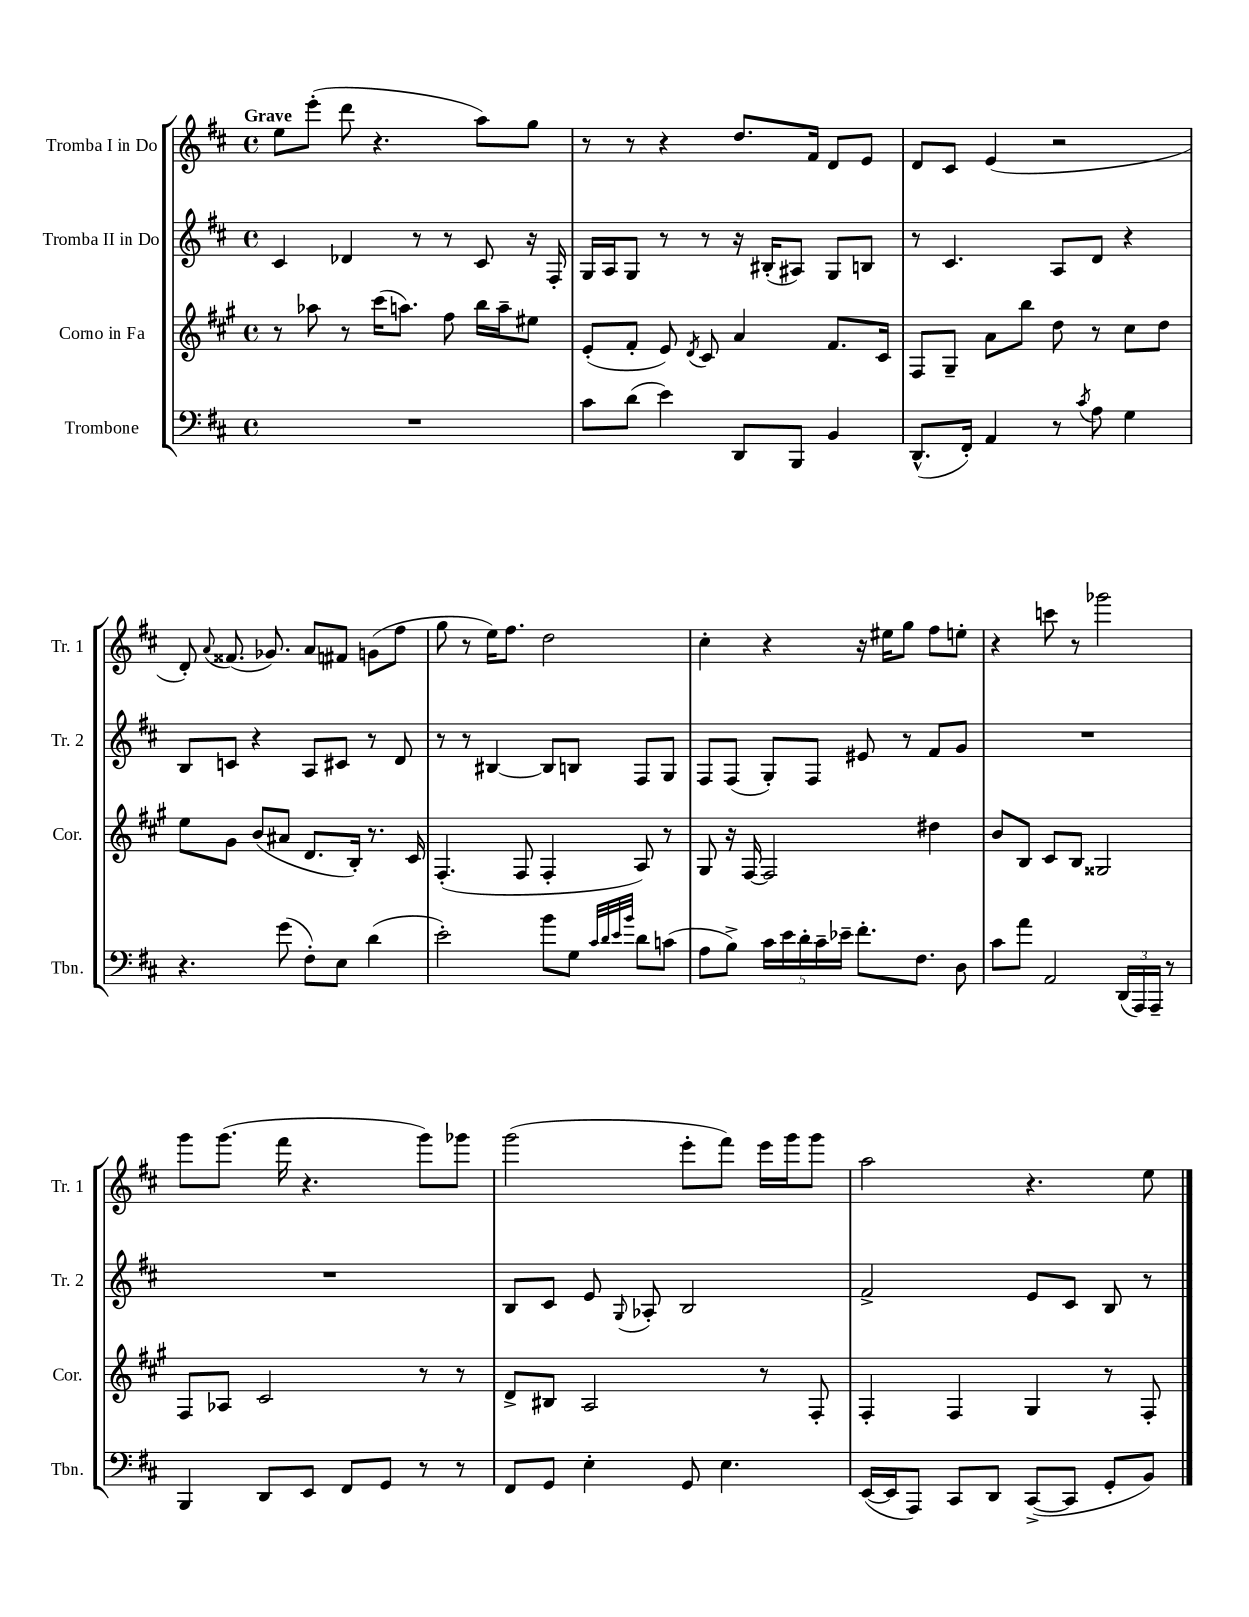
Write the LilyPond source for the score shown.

<<
\new StaffGroup <<
\new Staff = "s0" \with { instrumentName = "Tromba I in Do" shortInstrumentName = "Tr. 1" } {
    \clef treble \key d \major \defaultTimeSignature \time 4/4 \tempo "Grave"
    \autoBeamOff e''8[ e'''8]-.( d'''8 r4. a''8[) g''8] |
    r8 r8 r4 d''8.[ fis'16] d'8[ e'8] |
    d'8[ cis'8] e'4( r2 |
    d'8-.) \appoggiatura { a'8 } fisis'8.( ges'8.) a'8[ fis'8] g'8[( fis''8] |
    g''8 r8 e''16[) fis''8.] d''2 |
    cis''4-. r4 r16 eis''16[ g''8] fis''8[ e''8]-. |
    r4 c'''8 r8 ges'''2 |
    g'''8[ g'''8.]( fis'''16 r4. g'''8[) ges'''8] |
    g'''2( e'''8[-. fis'''8]) e'''16[ g'''16 g'''8] |
    a''2 r4. e''8 \bar "|." |
}
\new Staff = "s1" \with { instrumentName = "Tromba II in Do" shortInstrumentName = "Tr. 2" } {
    \clef treble \key d \major \defaultTimeSignature \time 4/4
    \autoBeamOff cis'4 des'4 r8 r8 cis'8 r16 fis16-. |
    g16[ a16 g8] r8 r8 r16 bis16[-.( ais8]) g8[ b8] |
    r8 cis'4. a8[ d'8] r4 |
    b8[ c'8] r4 a8[ cis'8] r8 d'8 |
    r8 r8 bis4~ bis8[ b8] fis8[ g8] |
    fis8[ fis8]( g8[-.) fis8] eis'8 r8 fis'8[ g'8] |
    R1 |
    R1 |
    b8[ cis'8] e'8 \appoggiatura { g8 } aes8-. b2 |
    fis'2-> e'8[ cis'8] b8 r8 \bar "|." |
}
\new Staff = "s2" \with { instrumentName = "Corno in Fa" shortInstrumentName = "Cor." } {
    \clef treble \key a \major \defaultTimeSignature \time 4/4
    \autoBeamOff r8 aes''8 r8 cis'''16[( a''8.]) fis''8 b''16[ a''16-- eis''8] |
    e'8[-.( fis'8]-. e'8) \acciaccatura { d'8 } cis'8 a'4 fis'8.[ cis'16] |
    fis8[ gis8]-- a'8[ b''8] d''8 r8 cis''8[ d''8] |
    e''8[ gis'8] b'8[( ais'8] d'8.[ b16]-.) r8. cis'16 |
    fis4.-.( fis8 fis4-. a8) r8 |
    gis8 r16 fis16~ fis2 dis''4 |
    b'8[ b8] cis'8[ b8] gisis2 |
    fis8[ aes8] cis'2 r8 r8 |
    d'8[-> bis8] a2 r8 fis8-. |
    fis4-. fis4 gis4 r8 fis8-. \bar "|." |
}
\new Staff = "s3" \with { instrumentName = "Trombone" shortInstrumentName = "Tbn." } {
    \clef bass \key d \major \defaultTimeSignature \time 4/4
    \autoBeamOff R1 |
    cis'8[ d'8]( e'4) d,8[ b,,8] b,4 |
    d,8.[-^( fis,16]-.) a,4 r8 \acciaccatura { cis'8 } a8 g4 |
    r4. g'8( fis8[-.) e8] d'4( |
    e'2-.) b'8[ g8] \grace { cis'32[ d'32 e'32 b'32] } d'8[ c'8]( |
    a8[ b8]->) \tuplet 5/4 { cis'16[ e'16 d'16-. cis'16-- ees'16]-- } fis'8.[-. fis8.] d8 |
    cis'8[ a'8] a,2 \tuplet 3/2 { d,16[( a,,16) a,,16]-- } r8 |
    b,,4 d,8[ e,8] fis,8[ g,8] r8 r8 |
    fis,8[ g,8] e4-. g,8 e4. |
    e,16[~( e,16 a,,8]) cis,8[ d,8] cis,8[~->( cis,8] g,8[-. b,8]) \bar "|." |
}
>>
>>
\layout { \context { \Score \remove "Bar_number_engraver" } }
